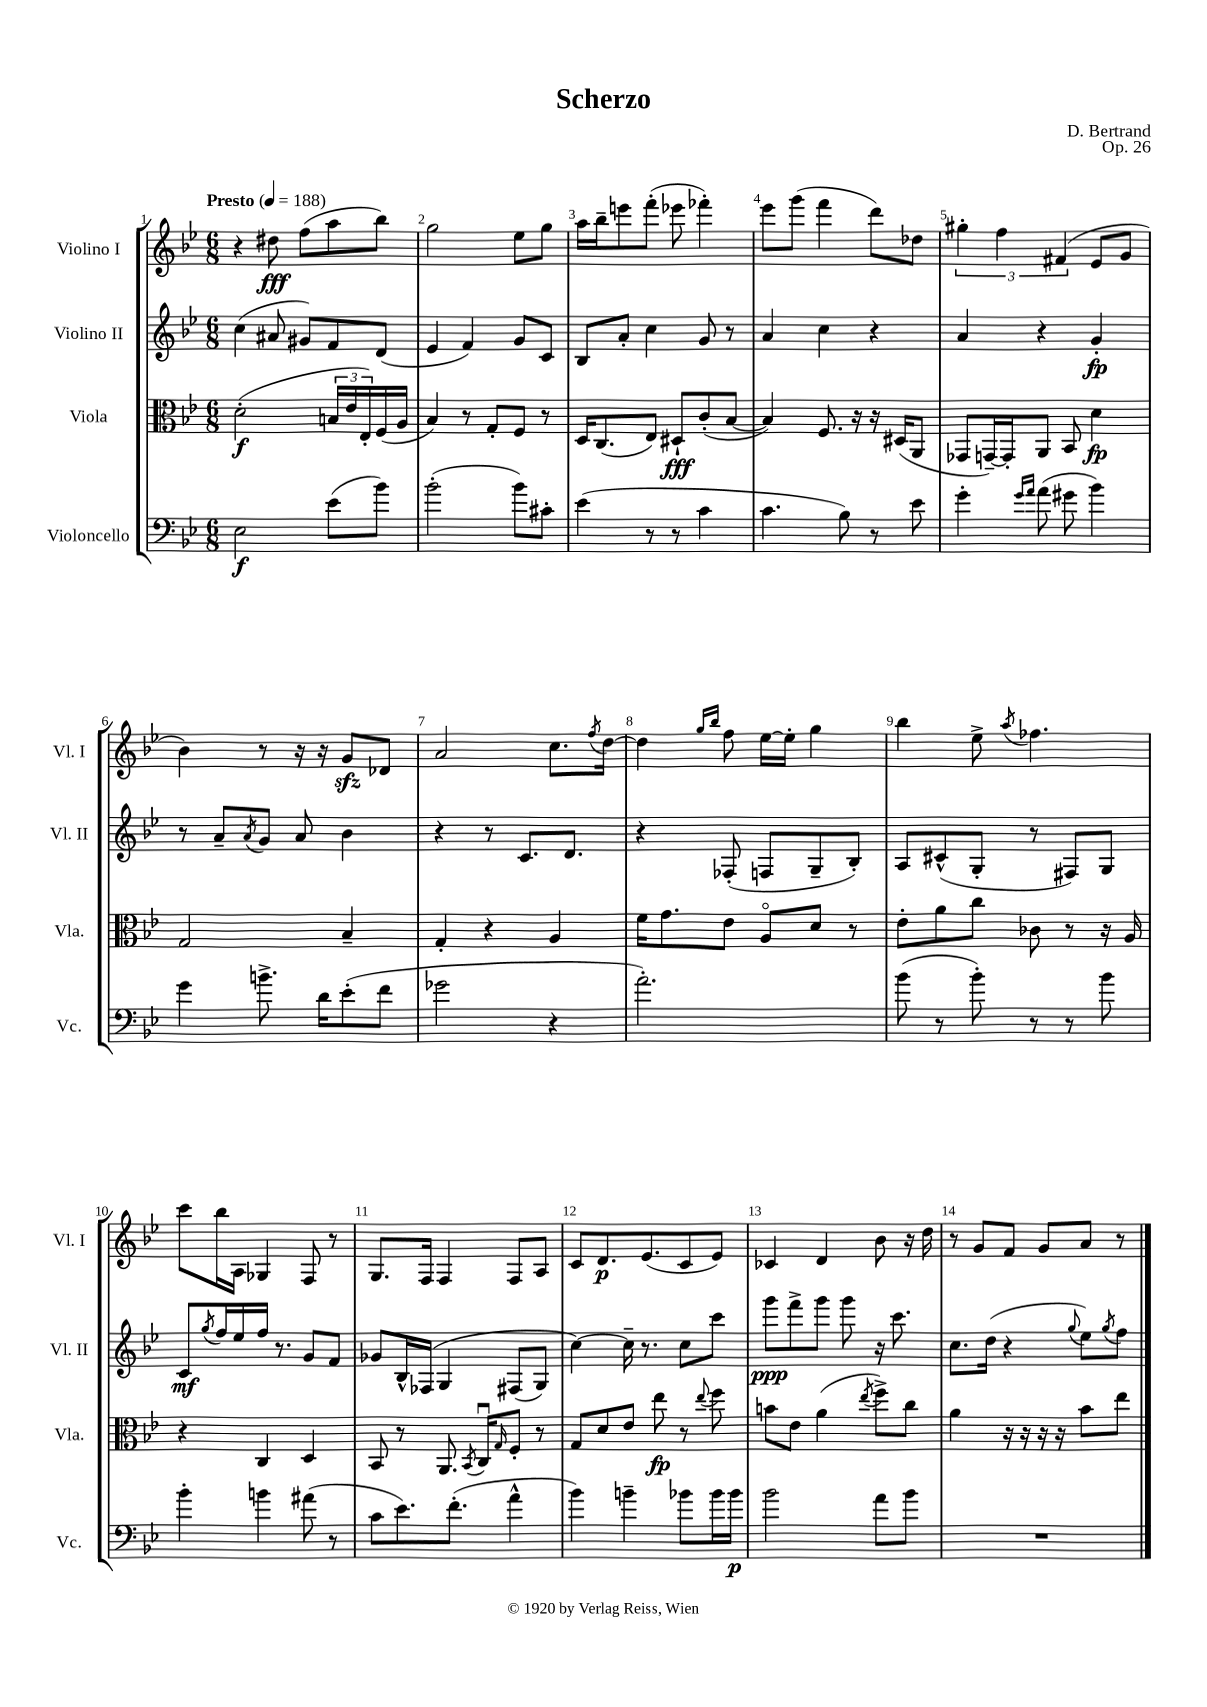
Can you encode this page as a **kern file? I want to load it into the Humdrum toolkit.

**kern	**kern	**kern	**kern
*staff4	*staff3	*staff2	*staff1
*clefF4	*clefC3	*clefG2	*clefG2
*k[b-e-]	*k[b-e-]	*k[b-e-]	*k[b-e-]
*M6/8	*M6/8	*M6/8	*M6/8
*MM188	*MM188	*MM188	*MM188
2E-	(2d'	(4cc	4r
.	.	8a#	8dd#
.	.	8g#)	(8ff
(8e-	24B	8f	8aa
.	24e-	.	.
.	24E-')	.	.
8b-)	(16F	(8d	8bb-)
.	16A	.	.
=	=	=	=
(2b-'	4B-)	4e-	2gg
.	8r	4f)	.
.	8G'	.	.
8b-)	8F	8g	8ee-
8c#'	8r	8c	8gg
=	=	=	=
(4e-	16D	8B-	16aa
.	(8.C	.	16bb-~
.	.	8a'	8eee
8r	8E-)	4cc	(8fff'
8r	8D#`	.	8eee-
4c	(8c'	8g	4fff-')
.	[8B-	8r	.
=	=	=	=
4.c	4B-])	4a	8eee-
.	.	.	(8ggg
.	8.F	4cc	4fff
8B-)	.	.	.
.	16r	.	.
8r	16r	4r	8ddd)
.	(16D#	.	.
8e-	8AA	.	8dd-
=	=	=	=
4g'	8GG-	4a	6gg#'
.	[16GG~)	.	.
.	.	.	6ff
.	16GG']	.	.
16qqg	.	.	.
16qqa	.	.	.
(8a	8AA	4r	.
.	.	.	(6f#
8g#	8BB-	.	.
4b-)	4d	4g'	8e-
.	.	.	8g
=	=	=	=
4g	2G	8r	4b-)
.	.	8a~	.
.	.	8qa	.
8.b^	.	8g	8r
.	.	8a	16r
16d	.	.	16r
(8e-'	4B-~	4b-	8g
8f	.	.	8d-
=	=	=	=
2g-	4G'	4r	2a
.	4r	8r	.
.	.	8.c	.
4r	4A	.	8.cc
.	.	8.d	.
.	.	.	8qff
.	.	.	[16dd
=	=	=	=
2.a')	16f	4r	4dd]
.	8.g	.	.
.	.	.	16qqgg
.	.	.	16qqbb-
.	8e-	(8F-'	8ff
.	8Ao	8F	[16ee-
.	.	.	16ee-']
.	8d	8G~	4gg
.	8r	8B-')	.
=	=	=	=
(8b-	8e-'	8A	4bb-
8r	8a	(8c#^^	.
8b-')	8cc	8G'	8ee-^
.	.	.	8qaa
8r	8c-	8r	4.ff-
8r	8r	8F#)	.
8b-	16r	8G	.
.	16A	.	.
=	=	=	=
4b-'	4r	8c	8ccc
.	.	8qgg	.
.	.	16ff	16bb-
.	.	16ee-	16A
4b	4C	16ff	4G-
.	.	8.r	.
(8a#	4D	8g	8F
8r	.	8f	8r
=	=	=	=
8c	8BB-	8g-	8.G
8.e-)	8r	16B-^^	.
.	.	&(16F-	16F
.	8.AA	4G	4F
(8.f'	.	.	.
.	8qBB-	.	.
.	16Cu	.	.
.	16qqG	.	.
4a^^	8F'	(8F#	8F
.	8r	8G)	8A
=	=	=	=
4b-)	8G	[4cc&)	8c
.	8d	.	8.d
4b~	8e-	16cc~]	.
.	.	8.r	(8.e-
.	8ee-	.	.
8b-	8r	8cc	8c
.	8qqee-	.	.
16b-	8ff	8ccc	8e-)
16b-	.	.	.
=	=	=	=
2b-	8b	8ggg	4c-
.	8e-	8fff^	.
.	(4a	8ggg	4d
.	.	8ggg	.
.	8qee-	.	.
8a	8ff^)	16r	8b-
.	.	8.ccc	.
8b-	8cc	.	16r
.	.	.	16dd
=	=	=	=
2.r	4a	8.cc	8r
.	.	.	8g
.	.	(16dd	.
.	16r	4r	8f
.	16r	.	.
.	16r	.	8g
.	16r	.	.
.	.	8qqgg	.
.	8b-	8ee-)	8a
.	.	8qgg	.
.	8ee-	8ff	8r
==	==	==	==
*-	*-	*-	*-
